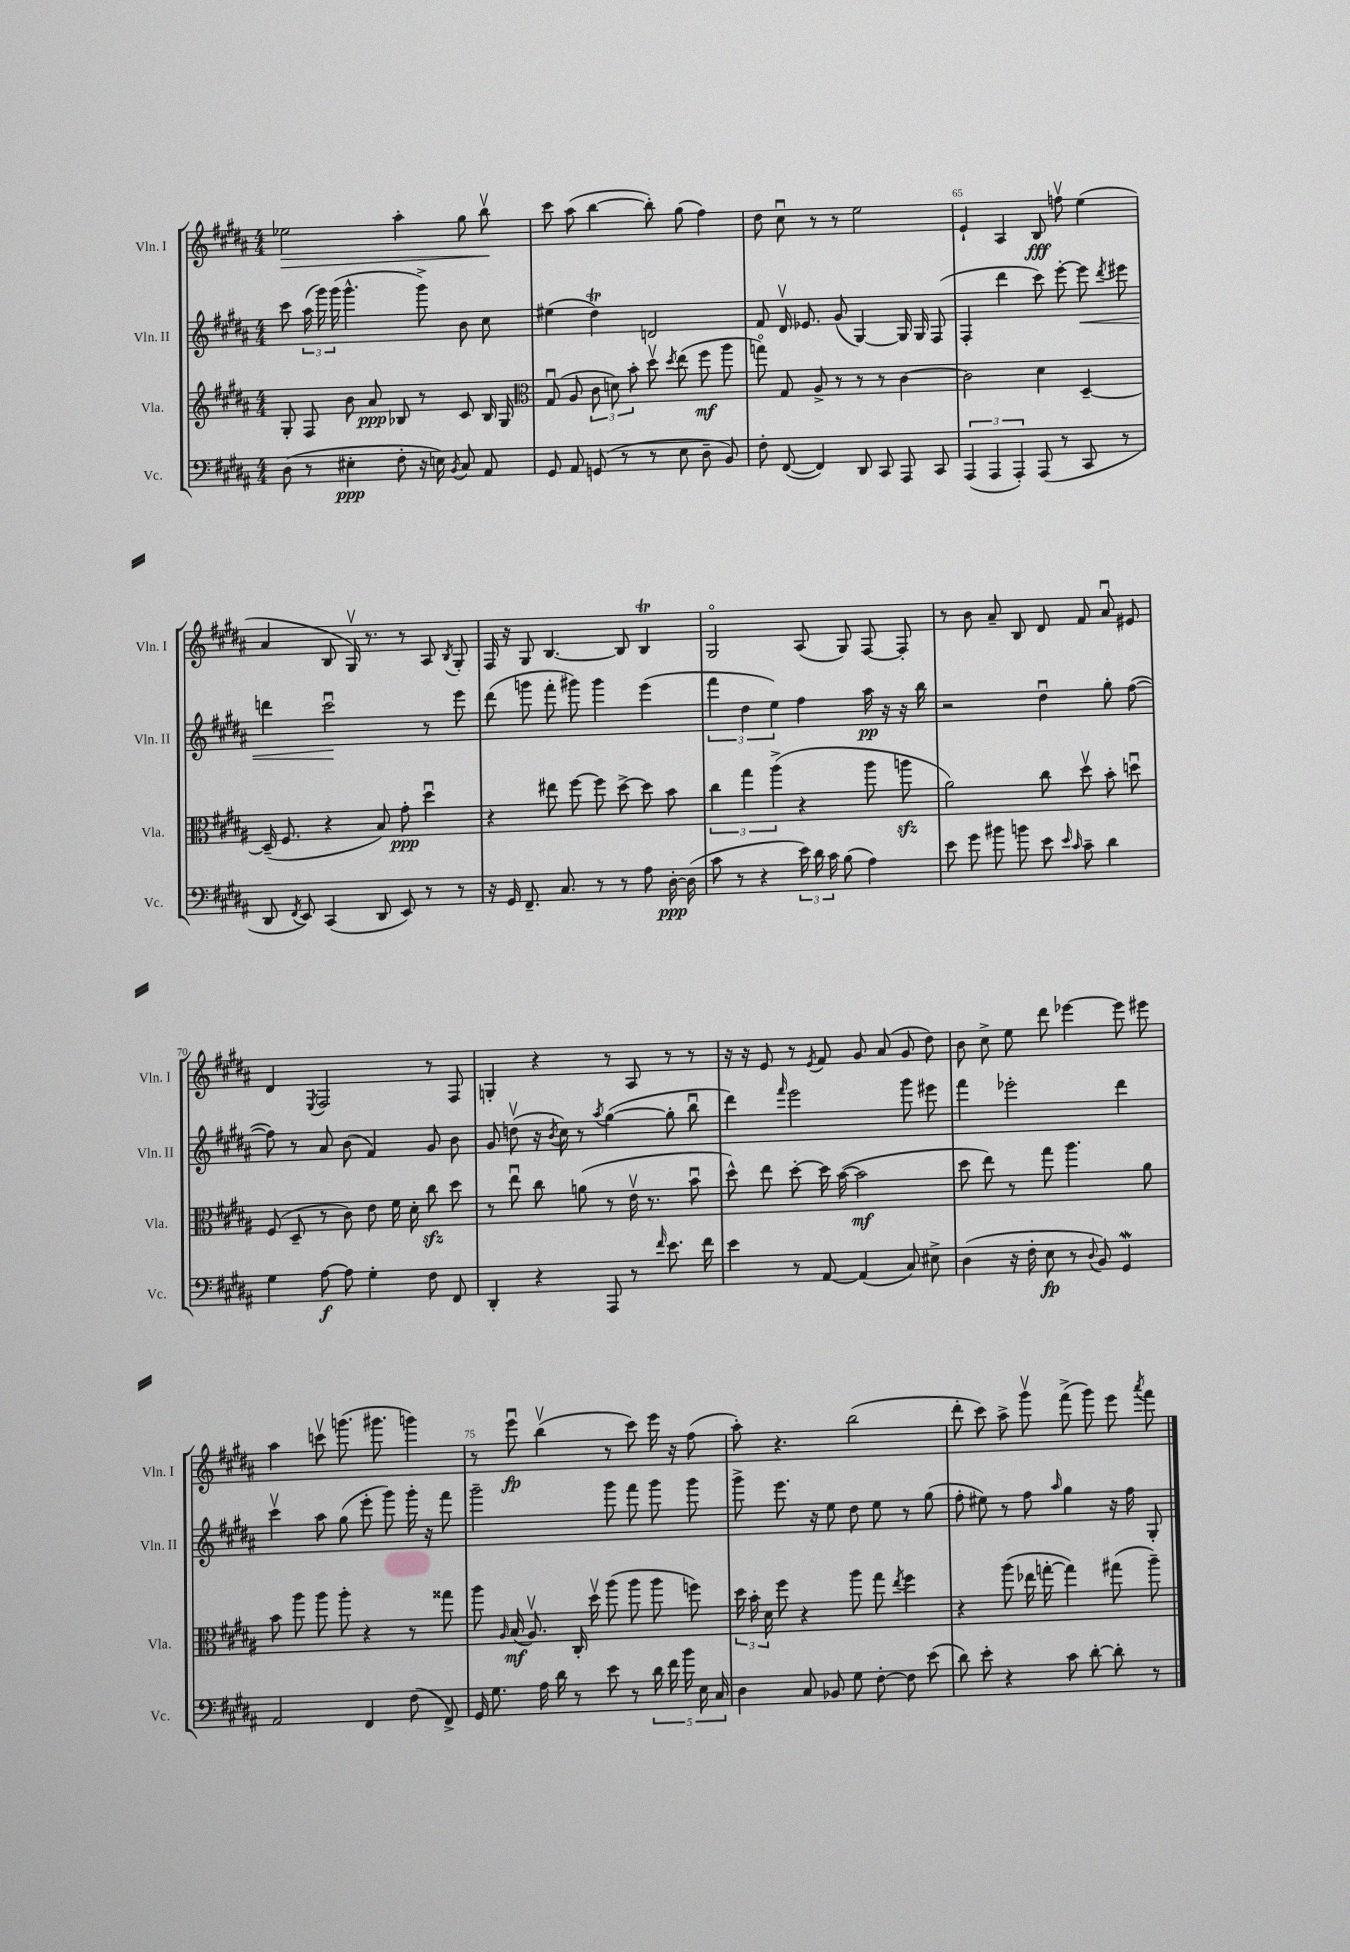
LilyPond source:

<<
\new StaffGroup <<
\new Staff = "s0" \with { instrumentName = "Vln. I" shortInstrumentName = "Vln. I" } {
    \clef treble \key b \major \numericTimeSignature \time 4/4
    \autoBeamOff ees''2\> ais''4-. gis''8 b''8\upbow\! |
    cis'''8 ais''8( b''4~ b''8-.) gis''8( fis''4) |
    dis''8 cis''8\downbow r8 r8 e''2 |
    e'4-! ais4 b8\fff f''8\upbow e''4( |
    ais'4 b8 gis16\upbow) r8. r8 ais8 \acciaccatura { b8 } gis8-. |
    fis16 r16 gis8 b4.~ b8 b4\trill |
    gis2\flageolet ais8( gis8) fis8~ fis8-. |
    r8 b'8 ais'8-- b8 dis'8 fis'8 ais'8\downbow eis'8 |
    dis'4 \acciaccatura { e8 } fis2 r8 fis8 |
    g4-. r4 r8 ais8 r8 r8 |
    r16 r16 e'8 r8 \acciaccatura { e'8 } fis'8 gis'8 ais'8( gis'8 dis''8) |
    b'8 cis''8-> e''8 dis'''8 ees'''4~ ees'''8 eis'''8 |
    ais''4 c'''8\upbow g'''8.( gis'''8. g'''4) |
    r8 e'''8\downbow\fp b''4\upbow( r8 cis'''8) e'''16 r16 fis''8( |
    ais''8-.) r4. b''2( |
    dis'''8-. cis'''8) ais''8-> gis'''8\upbow fis'''8->( gis'''8) e'''8 \acciaccatura { ais'''8 } fis'''8 \bar "|." |
}
\new Staff = "s1" \with { instrumentName = "Vln. II" shortInstrumentName = "Vln. II" } {
    \clef treble \key b \major \numericTimeSignature \time 4/4
    \autoBeamOff cis'''8 \tuplet 3/2 { ais''16( gis'''16) gis'''16( } gis'''4.-^ gis'''8->) b'8 cis''8 |
    eis''4( dis''4\trill) d'2 |
    fis'8 dis'16\upbow ees'8. gis'8( gis4~) gis16 gis16 fis8( |
    fis4-. dis'''4 cis'''8) e'''8~-. e'''8\< \acciaccatura { dis'''8 } eis'''8 |
    d'''4 cis'''2\downbow\! r8 e'''8 |
    dis'''8( g'''8 fis'''8-. gis'''8) gis'''4 e'''4( |
    \tuplet 3/2 { fis'''4 dis''4 e''4) } fis''4 ais''16\pp r16 r16 b''16 |
    r2 dis''4\downbow gis''8-. fis''8~( |
    fis''8) r8 ais'8 b'8( fis'4) gis'8 b'8 |
    gis'8 d''8\upbow( r16 \acciaccatura { b'8 } cis''16) r8 \acciaccatura { ais''8 } gis''4~( gis''8-. b''8\downbow |
    dis'''4) \grace { fis'''16 } e'''2 gis'''8 eis'''8 |
    fis'''4 ees'''2-. dis'''4 |
    cis'''4\upbow ais''8 gis''8( e'''8-. gis'''8) gis'''16-. r16 fis'''8 |
    gis'''2-- gis'''8 fis'''8 gis'''8 gis'''8 |
    gis'''8-> e'''8. r16 e''8 dis''8 e''8 r8 gis''8( |
    fis''8-. eis''8) r8 fis''8 \grace { ais''16 } gis''4 r16 fis''16 gis8-. \bar "|." |
}
\new Staff = "s2" \with { instrumentName = "Vla." shortInstrumentName = "Vla." } {
    \clef treble \key b \major \numericTimeSignature \time 4/4
    \autoBeamOff gis8-. fis8 b'8 ais'8\ppp bes8 r8 cis'8 bes16 gis16 |
    \clef alto gis8\downbow( ais8 \tuplet 3/2 { cis'8 d'8) b'8-. } dis''8\upbow \acciaccatura { dis''8 } e''8( fis''8\mf ais''8 |
    g''8\flageolet) gis8 ais8-> r8 r8 r8 cis'4~ |
    cis'2 dis'4 dis4~-- |
    dis16--( fis8. r4 b8) gis'8-.\ppp dis''4\downbow |
    r4 eis''8 fis''8~ fis''8 dis''8~-> dis''8 b'8 |
    \tuplet 3/2 { cis''4 gis''4 ais''4->( } r4 ais''8 a''8\sfz |
    ais'2) cis''8 dis''8\upbow b'8-. d''8\downbow |
    fis8( dis8-- r8 cis'8) e'8 fis'16 dis'16-. cis''8\sfz dis''8 |
    r8 e''8\downbow cis''8 a'8( r8 e'16\upbow r8. b'8\downbow |
    dis''8-^) e''8 dis''8~-. dis''16 b'16~( b'2\mf |
    dis''8 e''8) r8 gis''8 ais''4. ais'8 |
    b'8 ais''8 ais''8 ais''8-. r4 r8 gisis''8 |
    ais''8 \grace { ais16 } b16\mf( ais8.\upbow) cis16-. dis''16\upbow ais''8( ais''8 ais''8 f''8) |
    \tuplet 3/2 { dis''16 b'16-. dis'16 } fis''8 r4 ais''8 gis''8 \acciaccatura { e''8 } fis''4 |
    r4 ais''8( ees''16 g''16~-. g''4) gis''8( ais''8--) \bar "|." |
}
\new Staff = "s3" \with { instrumentName = "Vc." shortInstrumentName = "Vc." } {
    \clef bass \key b \major \numericTimeSignature \time 4/4
    \autoBeamOff dis8( r8 eis4-.\ppp fis8-. r16 e16) \acciaccatura { b,8 } cis8 ais,8 |
    gis,8 ais,8 g,8( r8 r8 e8 dis8-- b,8) |
    fis8-. fis,8~( fis,4) dis,8 cis,8 ais,,8 cis,8 |
    \tuplet 3/2 { ais,,4( ais,,4 ais,,4-.) } ais,,8( r8 cis,8 r8 |
    dis,8 \acciaccatura { fis,8 } e,8) cis,4( dis,8 e,8) r8 r8 |
    r16 gis,16 fis,8.-- cis8. r8 r8 ais8 dis16~-.\ppp dis16( |
    cis'8 r8 r4 \tuplet 3/2 { e'16) dis'16 cis'16 } b8( ais4) |
    e'8 gis'8 bis'8 b'8 e'8 \grace { e'16 cis'16 } cis'8-- dis'4 |
    gis4 ais8~\f ais8 gis4-. fis8 fis,8 |
    dis,4-. r4 ais,,8 r8 \grace { fis'16 } e'8. fis'16 |
    e'4 r8 ais,8~ ais,4( cis8) eis8-> |
    dis4( r16 fis16-. e8\fp r8 \appoggiatura { dis8 } b,8) gis,4\mordent |
    ais,2 fis,4 fis8( fis,8->) |
    gis,16 gis8. ais16 dis'16 r8 e'8 r8 \tuplet 5/4 { dis'16 fis'16 b'16 e16 cis16 } |
    dis4 cis8 bes,8 gis8 fis8~-. fis8 e'8( |
    dis'8) e'8-. r4 cis'8 dis'8~-. dis'8-. r8 \bar "|." |
}
>>
>>
\layout { \context { \Score currentBarNumber = #62 \override BarNumber.break-visibility = ##(#f #t #t) barNumberVisibility = #(every-nth-bar-number-visible 5) } }
